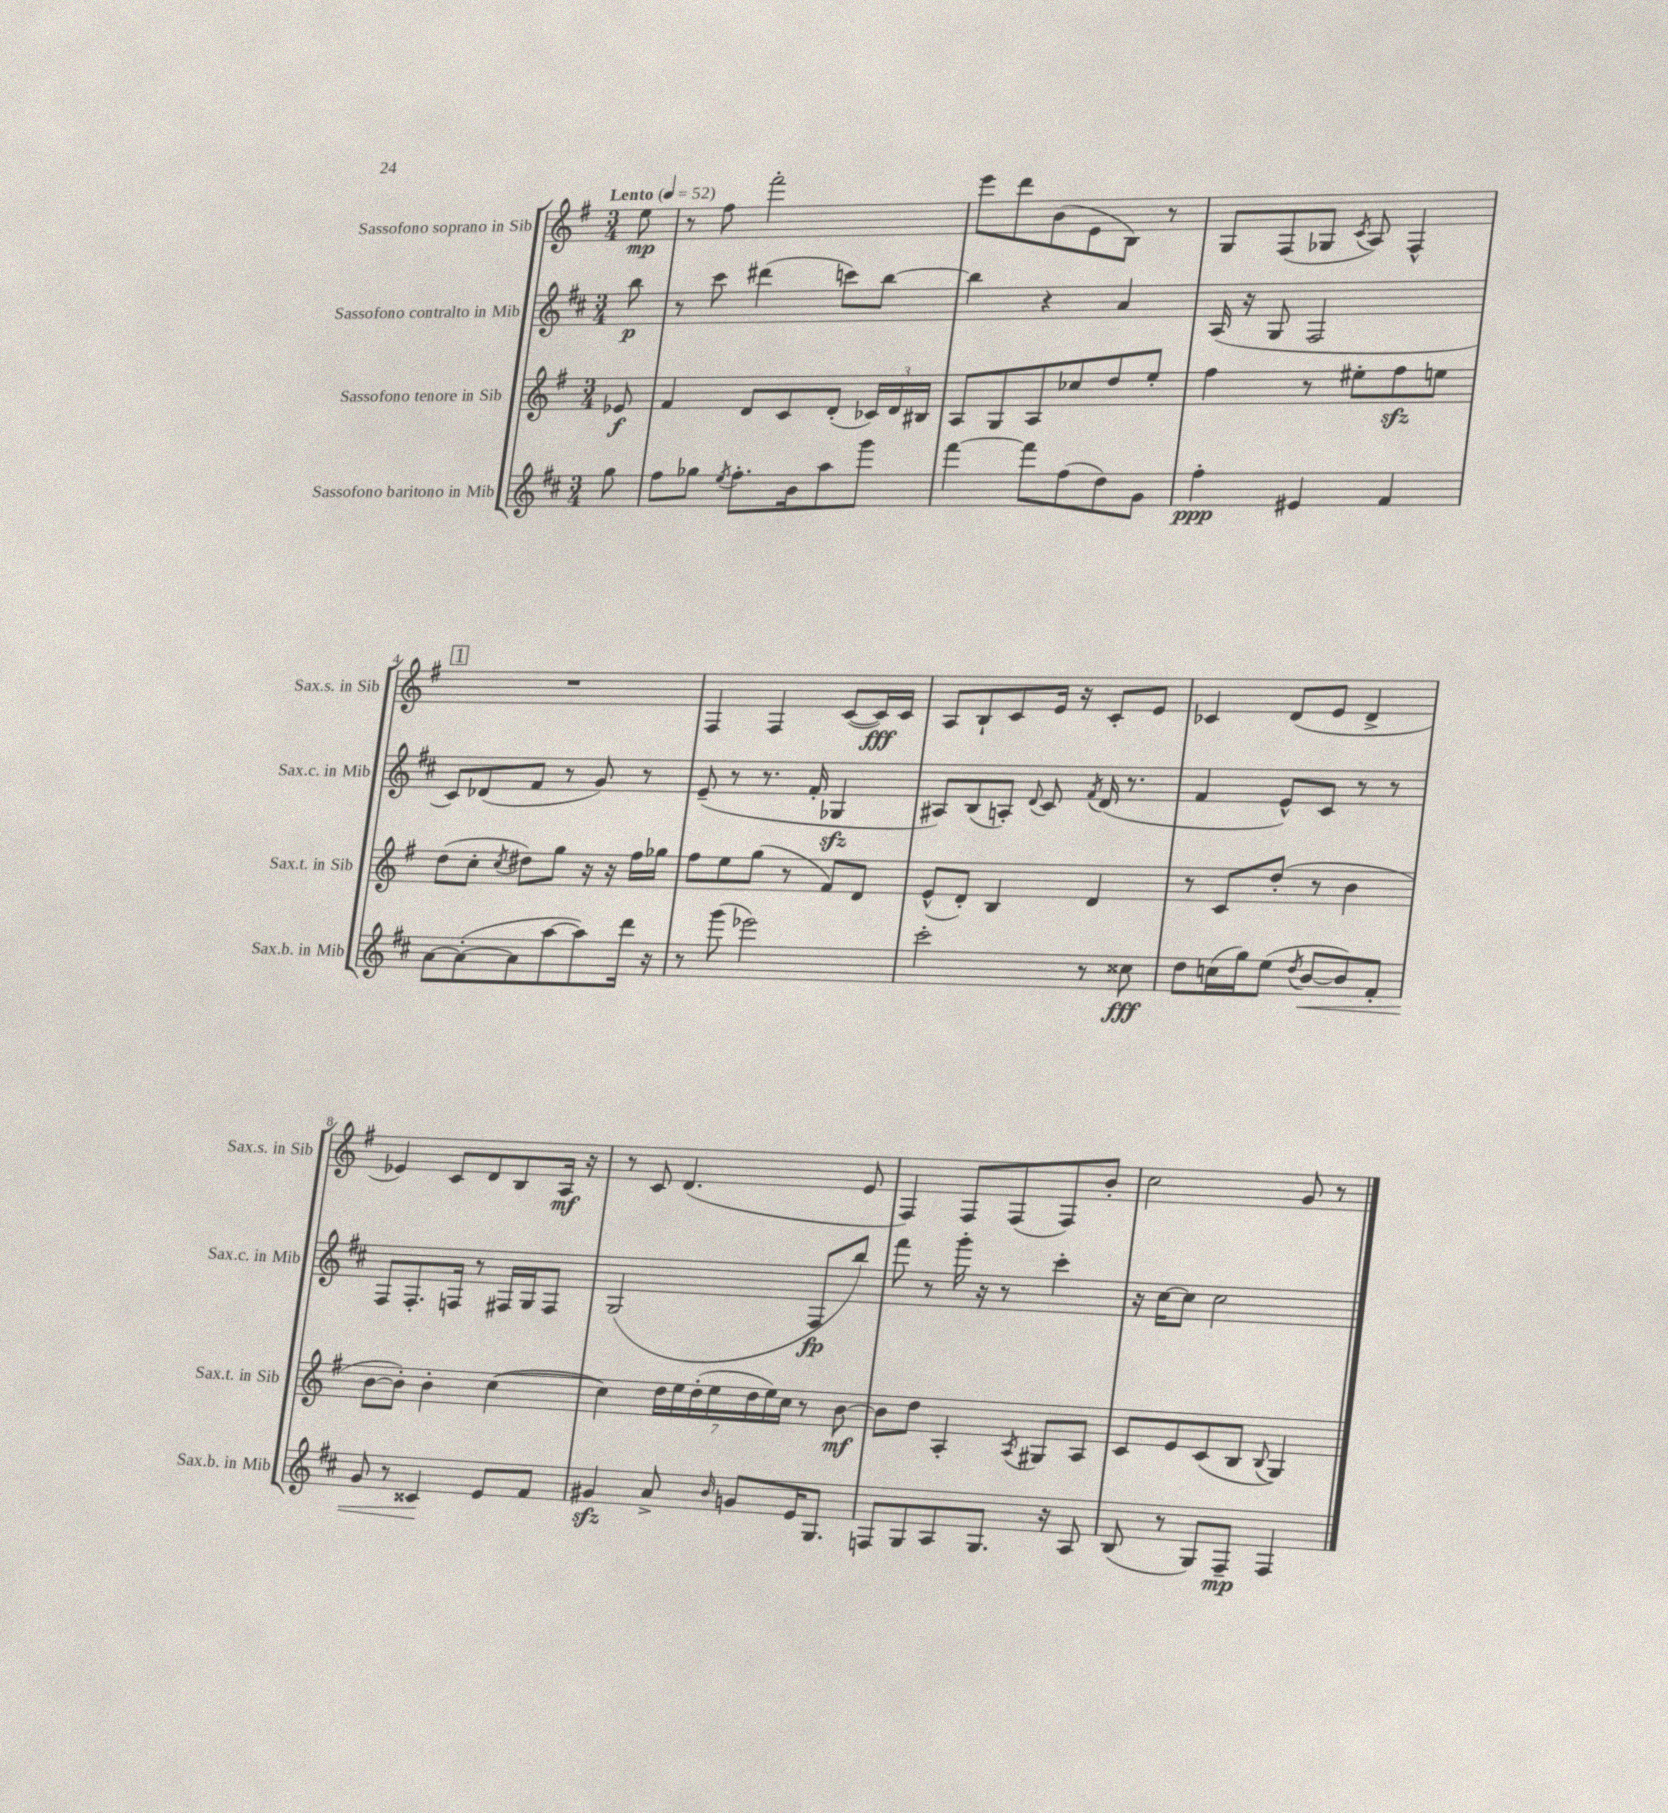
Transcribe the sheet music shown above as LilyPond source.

<<
\new StaffGroup <<
\new Staff = "s0" \with { instrumentName = "Sassofono soprano in Sib" shortInstrumentName = "Sax.s. in Sib" } {
    \clef treble \key g \major \numericTimeSignature \time 3/4 \partial 8 \tempo "Lento" 4 = 52
    \autoBeamOff e''8\mp |
    r8 fis''8 fis'''2-. |
    e'''8[ d'''8 b'8( e'8 b8]) r8 |
    g8[ fis8( ges8] \acciaccatura { c'8 } a8) fis4-^ |
    \mark \markup { \box "1" } R2. |
    fis4 fis4 c'8[~( c'16\fff) c'16] |
    a8[ b8-! c'8 e'16] r16 c'8[-. e'8] |
    ces'4 d'8[( e'8] d'4-> |
    ees'4) c'8[ d'8 b8 a16]\mf r16 |
    r8 c'8 d'4.( e'8 |
    fis4) fis8[ fis8( fis8) b'8]-. |
    c''2 g'8 r8 \bar "|." |
}
\new Staff = "s1" \with { instrumentName = "Sassofono contralto in Mib" shortInstrumentName = "Sax.c. in Mib" } {
    \clef treble \key d \major \numericTimeSignature \time 3/4 \partial 8
    \autoBeamOff b''8\p |
    r8 cis'''8 dis'''4( c'''8[) b''8]~ |
    b''4 r4 a'4 |
    a16( r16 g8 fis2 |
    \mark \markup { \box "1" } cis'8[) des'8( fis'8] r8 g'8) r8 |
    e'8--( r8 r8. fis'16-. ges4\sfz |
    ais8[) b8( a8]-.) \appoggiatura { d'8 } cis'8 \acciaccatura { fis'8 } d'16( r8. |
    fis'4 e'8[-^) cis'8] r8 r8 |
    fis8[ fis8.-. f16] r8 fis16[ g16 fis8] |
    g2( fis8[\fp b''8]) |
    fis'''8 r8 g'''16-. r16 r8 cis'''4-. |
    r16 cis''16[~ cis''8] cis''2 \bar "|." |
}
\new Staff = "s2" \with { instrumentName = "Sassofono tenore in Sib" shortInstrumentName = "Sax.t. in Sib" } {
    \clef treble \key g \major \numericTimeSignature \time 3/4 \partial 8
    \autoBeamOff ees'8\f |
    fis'4 d'8[ c'8 d'8]-.( \tuplet 3/2 { ces'16[) d'16 bis16] } |
    a8[ g8 a8 ces''8 d''8 e''8]-. |
    fis''4 r8 eis''8[-. fis''8\sfz e''8] |
    \mark \markup { \box "1" } d''8[( c''8]-. \acciaccatura { c''8 } dis''8[) g''8] r16 r16 fis''16[ ges''16] |
    fis''8[ e''8 g''8]( r8 fis'8[) d'8] |
    e'8[-^( d'8]-.) b4 d'4 |
    r8 c'8[ d''8]-.( r8 b'4 |
    b'8[~ b'8]-.) b'4-. c''4~( |
    c''4) \tuplet 7/4 { d''16[ e''16 d''16-.( e''16 d''16 e''16) c''16] } r8 b'8~\mf |
    b'8[ d''8] a4-. \acciaccatura { a8 } gis8[ a8] |
    c'8[ e'8 c'8( b8] \appoggiatura { b8 } g4) \bar "|." |
}
\new Staff = "s3" \with { instrumentName = "Sassofono baritono in Mib" shortInstrumentName = "Sax.b. in Mib" } {
    \clef treble \key d \major \numericTimeSignature \time 3/4 \partial 8
    \autoBeamOff g''8 |
    fis''8[ ges''8] \acciaccatura { e''8 } fis''8.[-. b'16 a''8 g'''8] |
    fis'''4~ fis'''8[ fis''8( d''8) g'8] |
    fis''4-.\ppp eis'4 fis'4 |
    \mark \markup { \box "1" } a'8[~ a'8~-.( a'8 a''8~ a''8) d'''16] r16 |
    r8 g'''8( ees'''2) |
    cis'''2-. r8 cisis''8\fff |
    d''8[ c''16( g''16) e''8]( \acciaccatura { d''8 } b'8[~\< b'8) fis'8]-. |
    g'8 r8 cisis'4\! e'8[ fis'8] |
    gis'4\sfz a'8-> \grace { b'16 } g'8[ e'16 g8.] |
    f8[ g8 a8 g8.] r16 a8 |
    b8( r8 g8[) fis8]--\mp fis4 \bar "|." |
}
>>
>>
